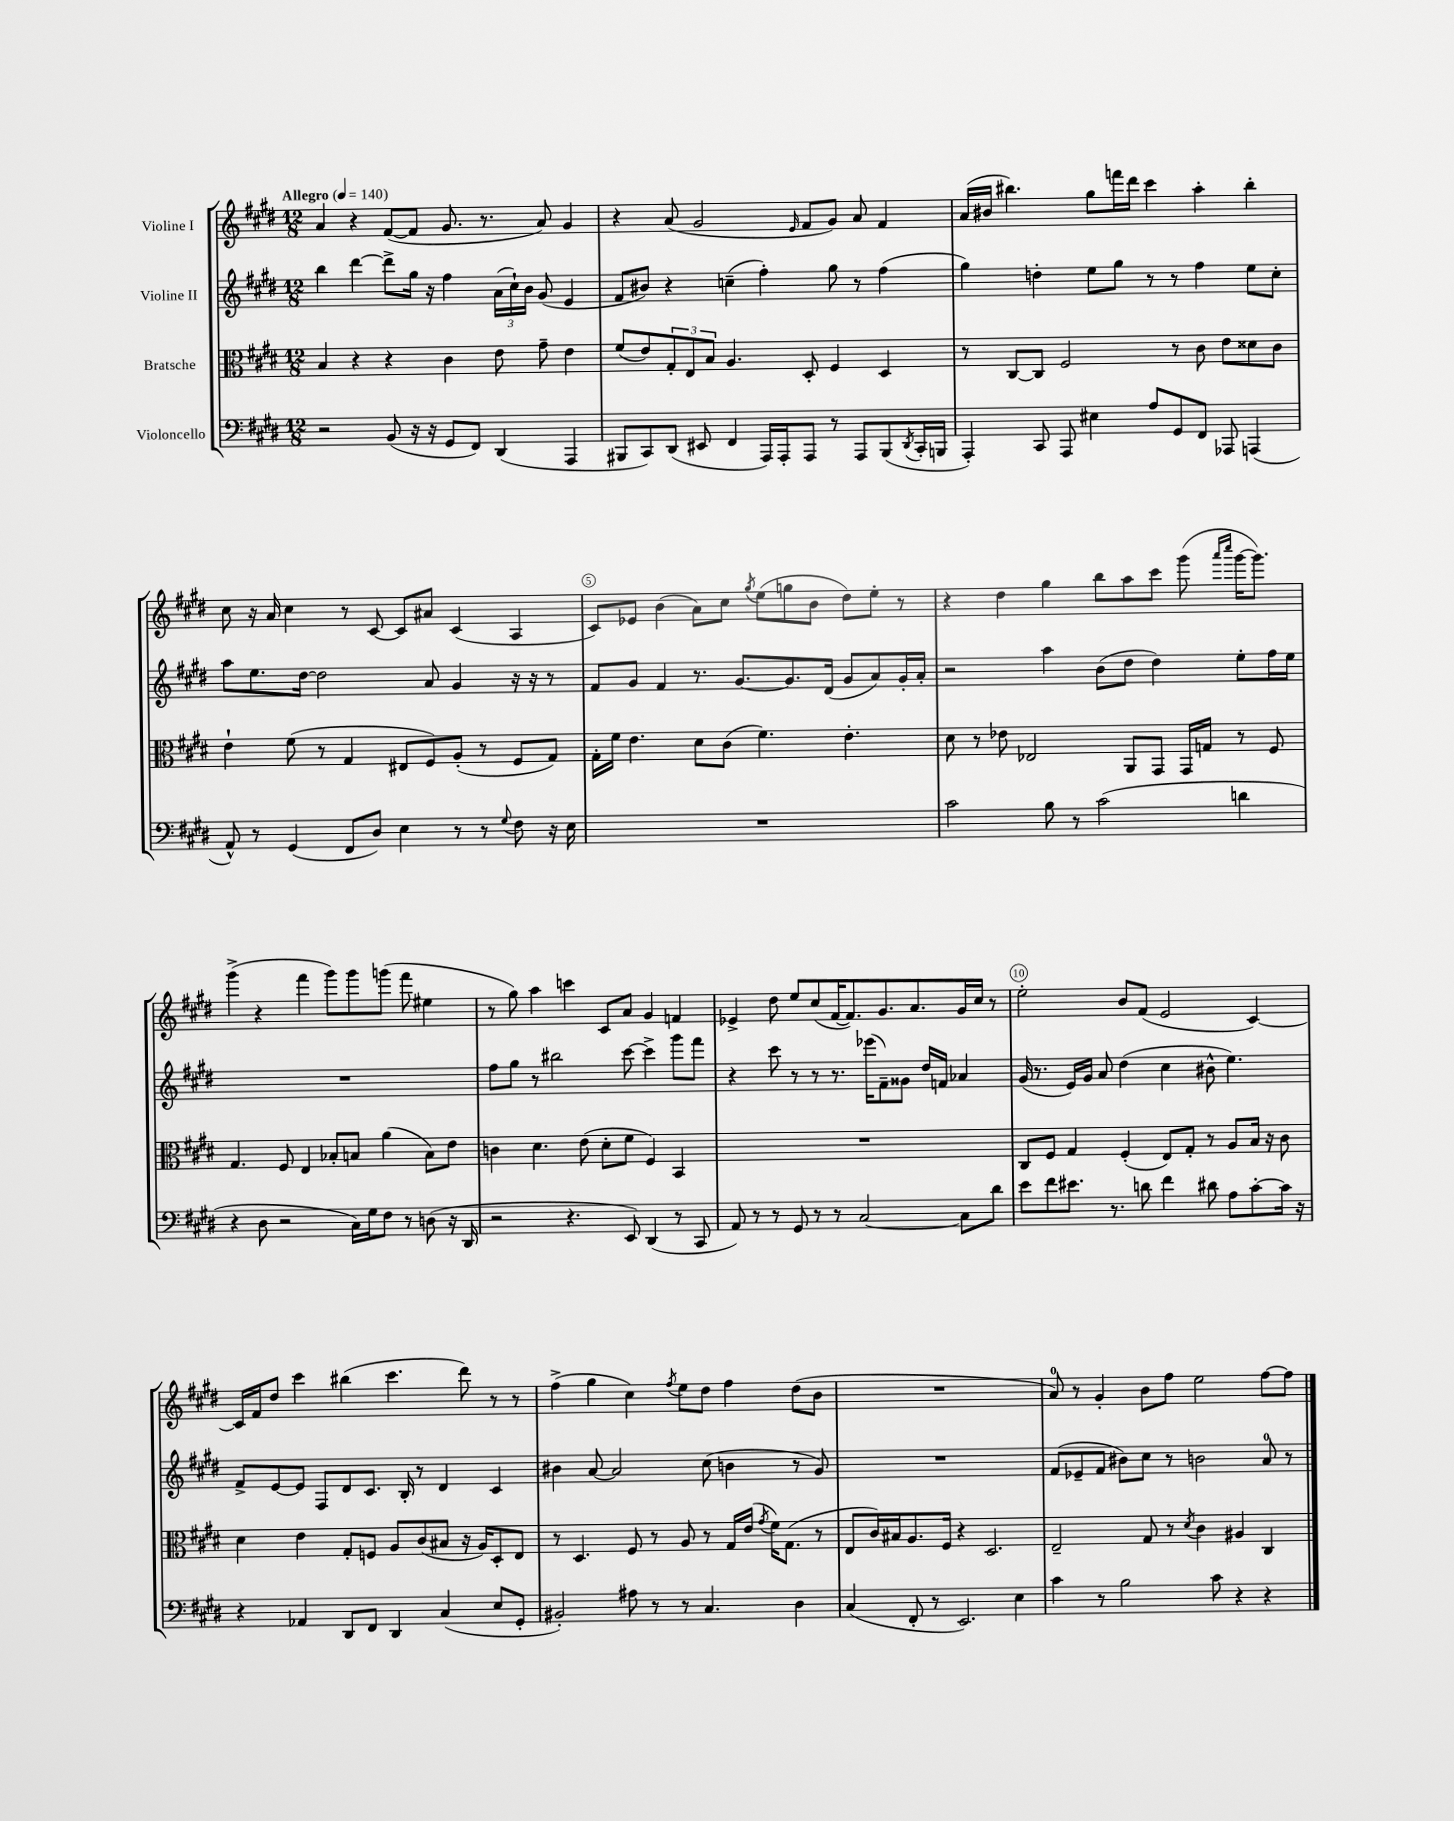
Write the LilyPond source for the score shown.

<<
\new StaffGroup <<
\new Staff = "s0" \with { instrumentName = "Violine I" } {
    \clef treble \key e \major \numericTimeSignature \time 12/8 \tempo "Allegro" 4 = 140
    a'4 r4 fis'8~( fis'8 gis'8. r8. a'8) gis'4 |
    r4 a'8( gis'2 \grace { e'16 } fis'8 gis'8) a'8 fis'4 |
    a'16( bis'16 bis''4.) gis''8 f'''16 dis'''16 cis'''4 a''4-. bis''4-. |
    cis''8 r16 a'16 cis''4 r8 cis'8~ cis'8 ais'8 cis'4( a4 |
    cis'8) ees'8 b'4( a'8) cis''8 \acciaccatura { gis''8 } e''8( g''8 b'8 dis''8) e''8-. r8 |
    r4 dis''4 gis''4 b''8 a''8 cis'''8 gis'''8( \grace { a'''16 cis''''16 } gis'''16~ gis'''8.) |
    gis'''4->( r4 fis'''4 gis'''8) gis'''8 g'''8( fis'''8 eis''4 |
    r8 gis''8) a''4 c'''4 cis'8 a'8 gis'4 f'4 |
    ees'4-> dis''8 e''8 cis''8( fis'16~ fis'8.) gis'8. a'8. gis'16 cis''16 r8 |
    e''2-. b'8 fis'8( e'2 cis'4~) |
    cis'16 fis'16 dis''8 cis'''4 bis''4( cis'''4. dis'''8) r8 r8 |
    fis''4->( gis''4 cis''4) \acciaccatura { fis''8 } e''8 dis''8 fis''4 dis''8( b'8 |
    R1. |
    a'8-0) r8 gis'4-. b'8 fis''8 e''2 fis''8~ fis''8 \bar "|." |
}
\new Staff = "s1" \with { instrumentName = "Violine II" } {
    \clef treble \key e \major \numericTimeSignature \time 12/8
    b''4 dis'''4~ dis'''8-> gis''16 r16 fis''4 \tuplet 3/2 { a'16( cis''16-!) b'16 } gis'8( e'4 |
    fis'8 bis'8) r4 c''4--( fis''4-.) gis''8 r8 fis''4( |
    gis''4) d''4-. e''8 gis''8 r8 r8 fis''4 e''8 cis''8-. |
    a''8 e''8. dis''16~ dis''2 a'8 gis'4 r16 r16 r8 |
    fis'8 gis'8 fis'4 r8. gis'8.~ gis'8. dis'16( gis'8 a'8) gis'16-. a'16-. |
    r2 a''4 b'8( dis''8 dis''4) e''8-. fis''16 e''16 |
    R1. |
    fis''8 gis''8 r8 bis''2 cis'''8~ cis'''4-> gis'''8 fis'''8 |
    r4 cis'''8 r8 r8 r8. ees'''16( fis'8--) gisis'8 dis''16 f'16 aes'4 |
    gis'16( r8. e'16) gis'16 a'8 dis''4( cis''4 bis'8-^ e''4.) |
    fis'8-> e'8~ e'8 fis8 dis'8 cis'8. b16-. r8 dis'4 cis'4 |
    bis'4 a'8~ a'2 cis''8( b'4 r8 gis'8) |
    R1. |
    fis'8( ees'8-- fis'8 bis'8) cis''8 r8 b'2 a'8-0 r8 \bar "|." |
}
\new Staff = "s2" \with { instrumentName = "Bratsche" } {
    \clef alto \key e \major \numericTimeSignature \time 12/8
    b4 r4 r4 cis'4 e'8 gis'8-- e'4 |
    fis'8( e'8) \tuplet 3/2 { gis8-. e8 b8 } a4. dis8-. fis4 dis4 |
    r8 cis8~ cis8 fis2 r8 cis'8 e'8 disis'8 cis'8 |
    e'4-! fis'8( r8 gis4 eis8 fis8) a8-.( r8 fis8 gis8) |
    gis16-. fis'16 e'4. dis'8 cis'8( fis'4.) e'4.-. |
    dis'8 r8 ees'8 ees2 a,8 gis,8 gis,16 g16 r8 fis8 |
    gis4. fis8 e4 bes8-. b8 a'4( b8) e'8 |
    c'4 dis'4. e'8( dis'8-. fis'8 fis4) b,4 |
    R1. |
    cis8 fis8 gis4 fis4-.( e8) gis8-. r8 a8 b16 r16 cis'8 |
    dis'4 e'4 gis8-. f8 a8 cis'8( bis8 r16 a16) dis8-. e8 |
    r8 dis4. fis8 r8 a8 r8 gis16 e'16( \acciaccatura { gis'8 } fis'16) gis8.( r8 |
    e8 cis'16) bis16 a8. fis16 r4 dis2. |
    e2-- gis8 r8 \acciaccatura { dis'8 } cis'4 ais4 cis4 \bar "|." |
}
\new Staff = "s3" \with { instrumentName = "Violoncello" } {
    \clef bass \key e \major \numericTimeSignature \time 12/8
    r2 b,8( r16 r16 gis,8 fis,8) dis,4( a,,4 |
    bis,,8 cis,8) dis,8( eis,8 fis,4 a,,16) a,,16-. a,,8 r8 a,,8 bis,,8( \acciaccatura { dis,8 } cis,16-. b,,16 |
    a,,4-.) cis,8 a,,8 eis4 a8 gis,8 fis,8 aes,,8 a,,4( |
    a,8-^) r8 gis,4( fis,8 dis8) e4 r8 r8 \appoggiatura { gis8 } fis8 r16 e16 |
    R1. |
    cis'2 b8 r8 cis'2( d'4 |
    r4 dis8 r2 cis16) gis16 fis8 r8 d8( r16 dis,16 |
    r2 r4. e,8) dis,4( r8 cis,8 |
    a,8) r8 r8 gis,8 r8 r8 cis2~ cis8 dis'8 |
    e'8 fis'8 eis'8. r8. d'8 fis'4 dis'8 a8 cis'8~-. cis'16 r16 |
    r4 aes,4 dis,8 fis,8 dis,4 cis4( e8 gis,8-. |
    bis,2-.) ais8 r8 r8 cis4. dis4 |
    cis4( fis,8-. r8 e,2.) e4 |
    cis'4 r8 b2 cis'8 r4 r4 \bar "|." |
}
>>
>>
\layout { \context { \Score \override BarNumber.break-visibility = ##(#f #t #t) barNumberVisibility = #(every-nth-bar-number-visible 5) \override BarNumber.stencil = #(make-stencil-circler 0.1 0.3 ly:text-interface::print) } }
